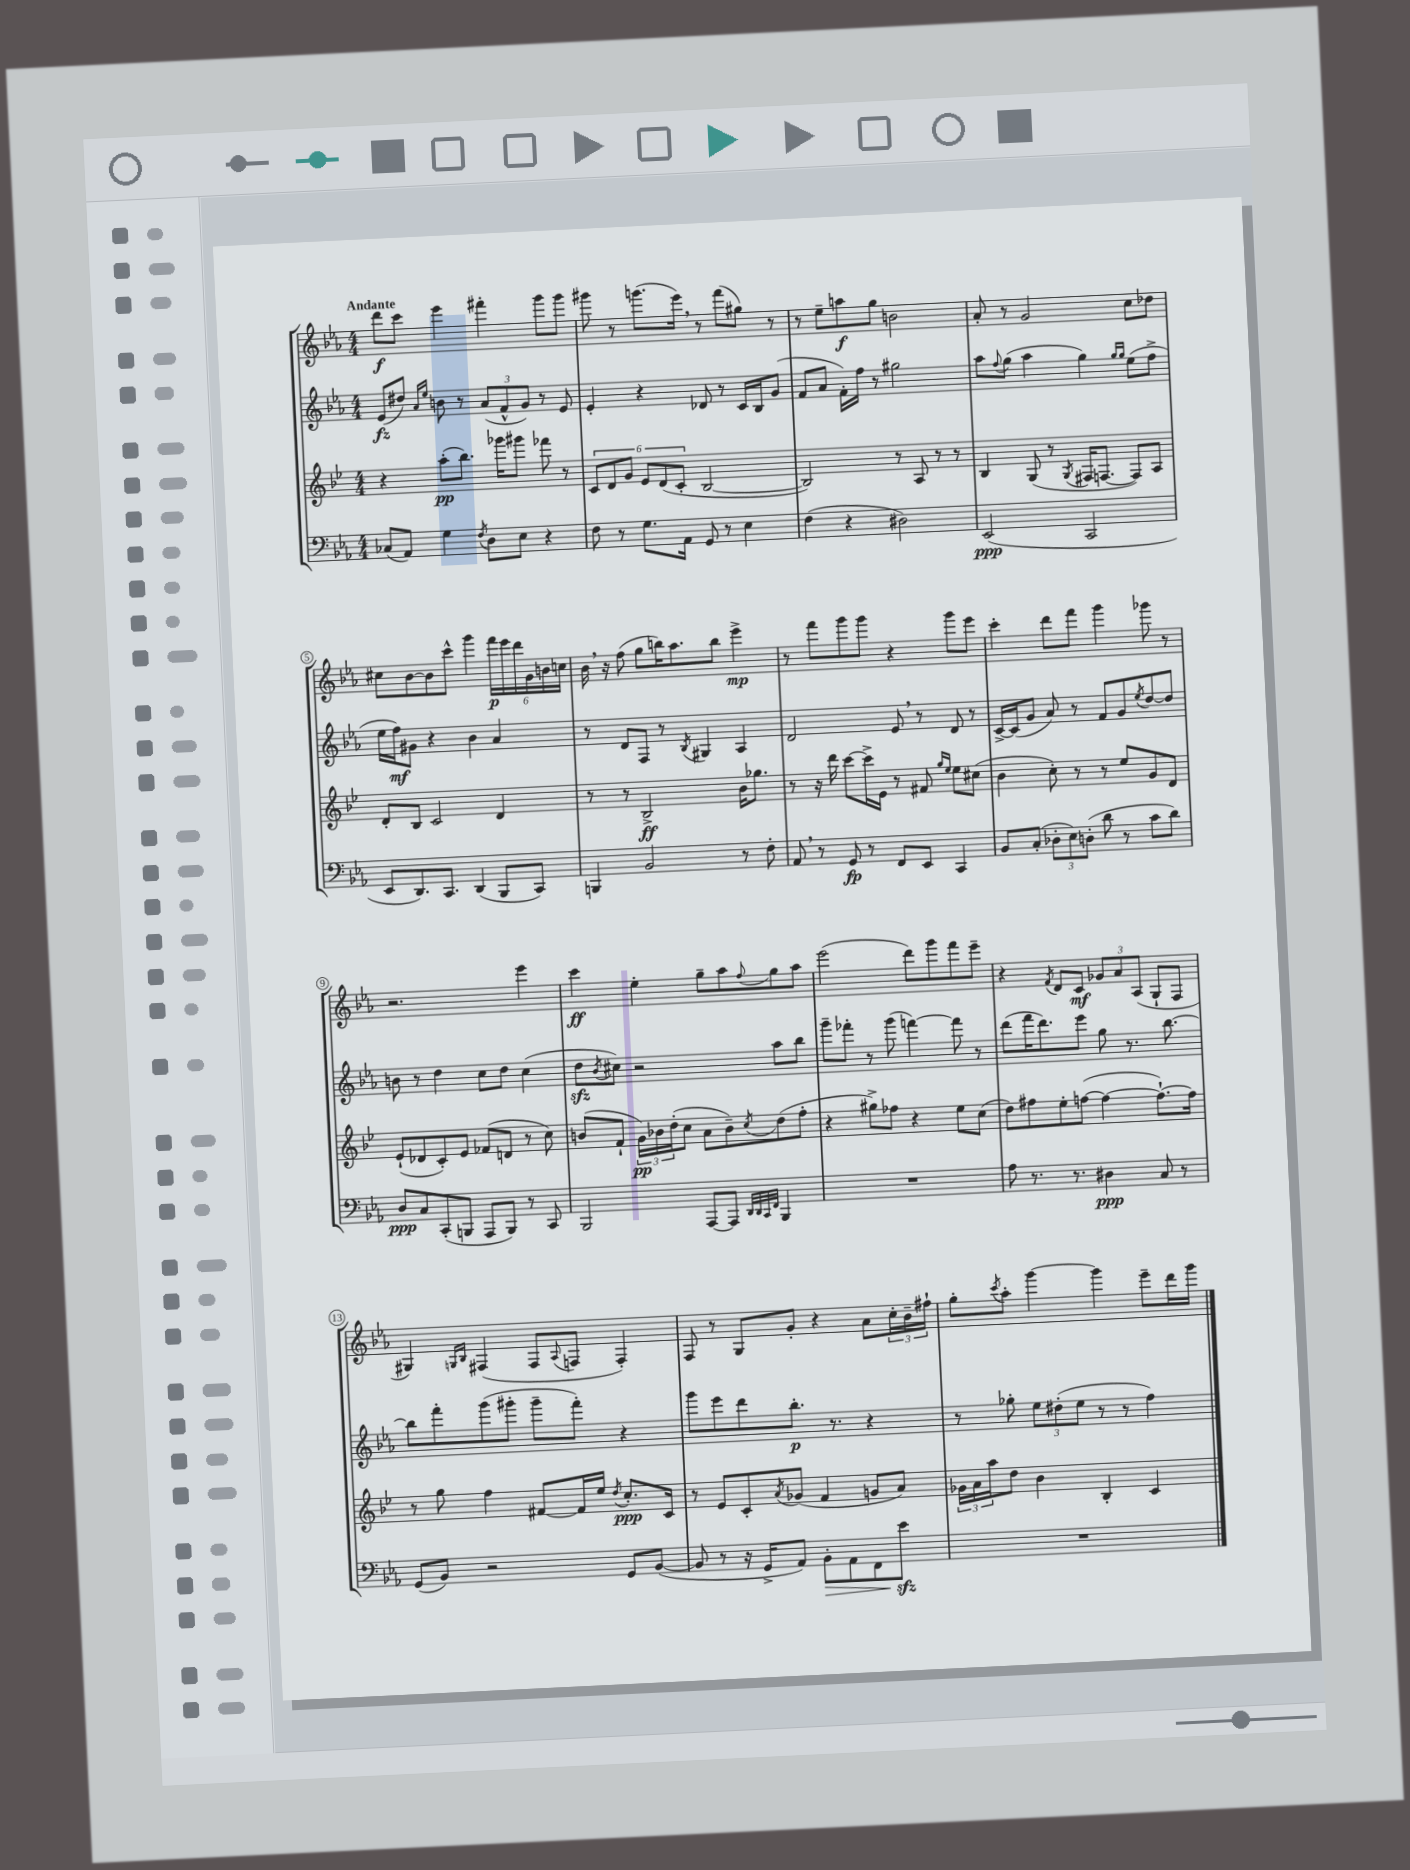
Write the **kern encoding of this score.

**kern	**kern	**kern	**kern
*staff4	*staff3	*staff2	*staff1
*clefF4	*clefG2	*clefG2	*clefG2
*k[b-e-a-]	*k[b-e-]	*k[b-e-a-]	*k[b-e-a-]
*M4/4	*M4/4	*M4/4	*M4/4
(8C-/L	4r	(8e-/L	8ddd\L
8AA-/J)	.	8dd#/J)	8ccc\J
.	.	16qqa-/LL	.
.	.	16qqee-/JJ	.
4G\	(8aa'\L	8b\	4eee-\
.	8.bb-\J)	8r	.
8qF/	.	.	.
8D\L	.	(12a-/L	4fff#'\
.	16ggg-\LK	.	.
.	.	12f^^/	.
8E-\J	8ggg#\J	.	.
.	.	12g/J)	.
4r	8fff-\	8r	8ggg\L
.	8r	8e-/	8ggg\J
=	=	=	=
8F\	12c/L	4e-'/	8ggg#\
.	12d/	.	.
8r	.	.	8r
.	12g/J	.	.
8.G\L	12e-/L	4r	(8.ggg\L
.	(12d/	.	.
.	12c'/J	.	.
16AA-\Jk	.	.	16eee-\Jk)
8GG/	[2B-/	8d-/	8r
8r	.	8r	(8fff\L
4E-\	.	16c/LL	8gg#\J)
.	.	16B-/J	.
.	.	(8g/J	8r
=	=	=	=
(4F\	2B-/])	8f/L	8r
.	.	8a-/J	8ee-~\L
4r	.	16f'\LL)	8aa\
.	.	16ff\JJ	.
.	.	8r	8gg\J
2D#\)	8r	2gg#\	2b\
.	8A/	.	.
.	8r	.	.
.	8r	.	.
=	=	=	=
(2EE-/	4B-/	8aa-\L	8a-'/
.	.	8qqff/	.
.	.	(8gg\J	8r
.	(8G/	4aa-\	2g/
.	8r	.	.
.	8qG/	.	.
2CC/	16F#/LK	4gg\)	.
.	[8.F/J	.	.
.	.	16qqgg/LL	.
.	.	16qqgg/JJ	.
.	8F/]L)	(8ee-\L	8cc\L
.	8A/J	8ff^\J	8dd-\J
=	=	=	=
8EE-/L	8d'/L	16ee-\LL	8cc#\L
.	.	16ff\J)	.
8.DD/)	8B-/J	8g#\J	[8b-\
.	2c/	4r	8b-\]
8.CC/J	.	.	.
.	.	.	8ccc^^\J
(4DD/	.	4b-\	4ggg\
8BBB-/L	4d/	4a-/	24fff\LL
.	.	.	24eee-\
.	.	.	24ddd\
8CC/J)	.	.	24g\
.	.	.	24b\
.	.	.	24cc\JJ
=	=	=	=
4BBB/	8r	8r	16b-\
.	.	.	16r
.	8r	8d/L	(8ff\
2BB-/	2B-^/	8F/J	8gg\L
.	.	8r	16bb\K)
.	.	.	8.aa-\
.	.	8qB-/	.
.	.	4G#/	.
.	.	.	8bb\J
8r	16b-\LK	4A-/	4eee-^\
.	8.gg-\J	.	.
8F'\	.	.	.
=	=	=	=
8AA-/	8r	2d/	8r
8r	16r	.	8fff\L
.	16ddd\	.	.
8GG/	[8ccc\L	.	8ggg\
8r	16ccc^\]L	.	8ggg\J
.	16e-\JJ	.	.
8FF/L	8r	8e-/	4r
8EE-/J	8f#/	8r	.
.	16qqgg/LL	.	.
.	16qqee-/JJ	.	.
4CC/	8ee-\L	8d/	8ggg\L
.	(8cc#\J	8r	8eee-\J
=	=	=	=
8BB-/L	4b-\	[16c^/LL	4ccc'\
.	.	(16c/]J	.
(8C'/J	.	8g/J	.
12D-'\L	8cc'\)	8a-/)	8ddd\L
12E-\)	.	.	.
.	8r	8r	8fff\J
(12D'\J	.	.	.
8d\	8r	8f/L	4ggg\
8r	8ee-/L	8g/	.
.	.	8qee-/	.
8c\L	8g/	[8dd/	8ggg-\
8d\J)	8d/J	8dd/]J	8r
=	=	=	=
8D/L	(8e-`/L	8b\	2.r
8C/	8d-/	8r	.
(8CC'/	8c'/)	4dd\	.
8BBB/J	8e-/J	.	.
8AAA-/L	(8f-/L	8cc\L	.
8BBB/J)	8d/J	8dd\J	.
8r	8r	(4cc\	4eee-\
8CC/	8cc\)	.	.
=	=	=	=
2BBB-/	(8b/L	8dd\L	4ccc\
.	.	8qb-/	.
.	8f`/J	8cc#\J)	.
.	24g\LL)	2r	4ee-'\
.	24b-\	.	.
.	(24dd'\J	.	.
.	8cc\J	.	.
[8AAA-/L	8a\L	.	8gg~\L
8AAA-/]J	8b-~\)	.	8aa-\
32qqDD/LLL	.	.	.
32qqDD/	.	.	.
32qqCC/	.	.	.
32qqFF/JJJ	8qcc/	.	8qqff/
4BBB-/	(8dd\	8aa-\L	8gg\
.	8ff'\J	8bb-\J	8aa-\J
=	=	=	=
1r	4r	8ggg~\L	(2eee-\
.	.	8fff-'\J	.
.	8gg#^\L)	8r	.
.	8ff-\J	(8ggg\	.
.	4r	[4fff\)	8ddd\L)
.	.	.	8ggg\
.	8ee-\L	8fff\]	8fff\
.	(8cc\J	8r	8eee-~\J
=	=	=	=
8A-\	8dd\L)	(8ddd\L	4r
8.r	8ff#\	16fff\K	.
.	.	8.ddd\)	.
.	.	.	8qf/
.	8ee-'\	.	8d/L
8.r	.	.	.
.	([8ff\J	8eee-\J	8c/J
4D#\	4ff\_	8gg\	12g-/L
.	.	.	12a-/
.	.	8.r	.
.	.	.	(12A-/J
8C/	8.ff`\_L)	.	8G`/L
.	.	[8.bb-\	.
8r	.	.	8F/J
.	16ff\]Jk	.	.
=	=	=	=
(8GG/L	8r	8bb-\]L	4G#/)
8BB-/J)	8gg\	8fff'\	.
.	.	.	16qqG/LL
.	.	.	16qqB-/JJ
2r	4ff\	(8ggg\	(4F#/
.	.	8ggg#'\J	.
.	[8f#/L	8ggg#~\L	8F#/L
.	.	.	8qqA-/
.	16f#/]L	8fff'\J)	8F/J
.	16ee-/JJ	.	.
.	8qdd/	.	.
8GG/L	8.cc'/L	4r	4F'/)
([8BB-/J	.	.	.
.	16c/Jk	.	.
=	=	=	=
8BB-/]	8r	8ggg\L	8F/
8r	8e-/L	8eee-\	8r
16r	8c'/	8ddd\	8G/L
16GG^/LK	.	.	.
.	8qa/	.	.
8AA-/J)	(8g-/J	8.bb-'\J	8g'/J
8BB-'\L	4f/	.	4r
.	.	8.r	.
8AA-\	.	.	.
8FF\	8g/L	4r	8a-\L
8e-\J	8a/J)	.	24cc'\L
.	.	.	24b-~\
.	.	.	24ff#`\JJ
=	=	=	=
1r	24g-\LL	8r	8gg'\L
.	24a\	.	.
.	24aa\J	.	.
.	.	.	8qccc/
.	8dd\J	8gg-'\	8aa-'\J
.	4b-\	12ee-\L	[4ggg\
.	.	(12dd#'\	.
.	.	12ee-\J	.
.	4B-'/	8r	4ggg\]
.	.	8r	.
.	4c/	4ff\)	8eee-~\L
.	.	.	16ddd\L
.	.	.	16ggg\JJ
==	==	==	==
*-	*-	*-	*-
